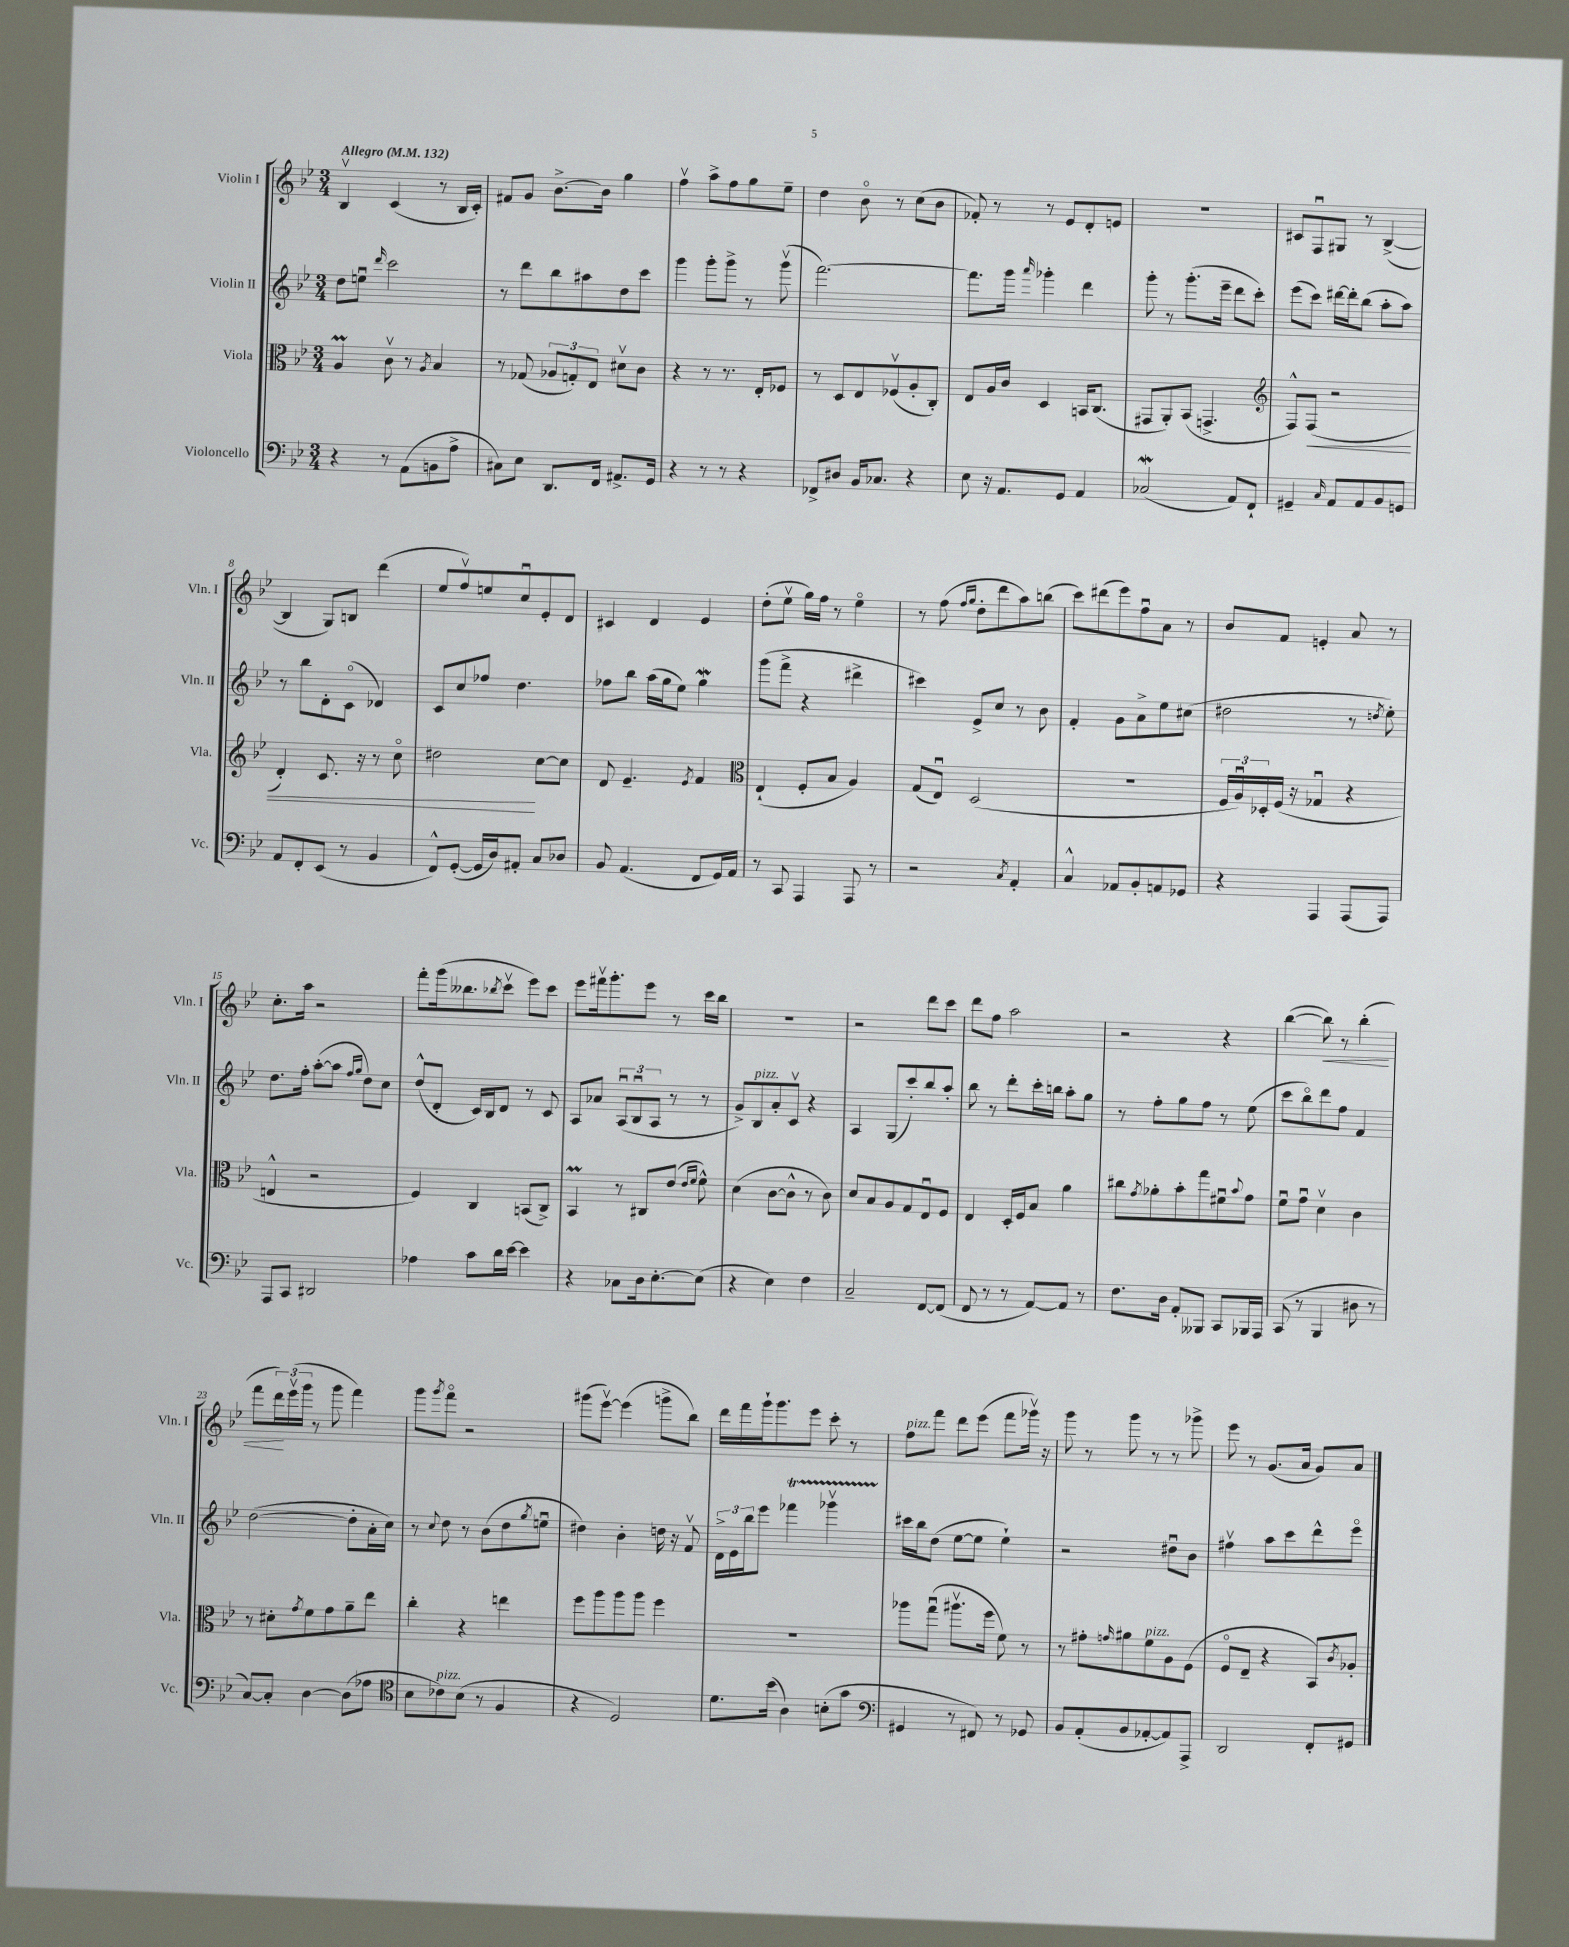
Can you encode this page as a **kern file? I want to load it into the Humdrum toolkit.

**kern	**kern	**dynam	**kern	**kern	**dynam
*part4	*part3	*part3	*part2	*part1	*part1
*staff4	*staff3	*staff3	*staff2	*staff1	*staff1
*I"Violoncello	*I"Viola	*	*I"Violin II	*I"Violin I	*
*I'Vc.	*I'Vla.	*	*I'Vln. II	*I'Vln. I	*
*clefF4	*clefC3	*	*clefG2	*clefG2	*
*k[b-e-]	*k[b-e-]	*	*k[b-e-]	*k[b-e-]	*
*M3/4	*M3/4	*	*M3/4	*M3/4	*
*MM132	*MM132	*	*MM132	*MM132	*
=1	=1	=1	=1	=1	=1
!	!	!	!	!LO:TX:a:B:t=Allegro	!
4r	4Am/	.	8dd\L	4B-v/	.
.	.	.	8eenu\J	.	.
.	.	.	16qqddd/	.	.
8r	8cv\	.	2ccc\	(4c/	.
(8AA\L	8r	.	.	.	.
.	8qA/	.	.	.	.
8BBn\	4B-/	.	.	8r	.
8A^\J	.	.	.	16B-/LL	.
.	.	.	.	16c'/JJ)	.
=2	=2	=2	=2	=2	=2
8C#X\L)	8r	.	8r	8f#X/L	.
8E-\J	(8G-X/	.	8ddd\L	8g/J	.
8.DD/L	12A-X/L	.	8bb-\	[8.b-^\L	.
.	12Gn'/)	.	.	.	.
.	.	.	8aa#X\	.	.
.	12E-/J	.	.	.	.
16FF/Jk	.	.	.	16b-\Jk]	.
8.AA#X^/L	8d#Xv\L	.	8dd\	4gg\	.
.	8c\J	.	8ccc\J	.	.
16GG/Jk	.	.	.	.	.
=3	=3	=3	=3	=3	=3
4r	4r	.	4ggg\	4ffv\	.
8r	8r	.	8ggg'\L	8aa^\L	.
8r	8.r	.	8ggg^\J	8ff\	.
4r	.	.	8r	8gg\	.
.	16E-'/KL	.	.	.	.
.	8F-X/J	.	(8gggv\	8ee-~\J	.
=4	=4	=4	=4	=4	=4
8FF-X^/L	8r	.	[2.fff\)	4dd\	.
8D#X/J	8D/L	.	.	.	.
16BB-/KL	8E-/	.	.	8b-\	.
8.C-X/J	.	.	.	.	.
.	(8F-Xv/	.	.	8r	.
4r	8A'/	.	.	(8cc\L	.
.	8C'/J)	.	.	8b-\J	.
=5	=5	=5	=5	=5	=5
8E-\	8E-/L	.	8.fff\L]	8f-X'/)	.
16r	16A/L	.	.	8r	.
8.AA/L	16c/JJ	.	16ggg\Jk	.	.
.	.	.	16qqaaa/	.	.
.	4D/	.	4ggg-X'\	8r	.
8GG/J	.	.	.	8e-/L	.
4AA/	16BBn/KL	.	4ddd\	8d'/	.
.	(8.C/J	.	.	.	.
.	.	.	.	8en/J	.
=6	=6	=6	=6	=6	=6
(2C-Xw/	8GG#X/L	.	8ggg'\	2.r	.
.	8AA'/)	.	8r	.	.
.	(8BB-/J	.	(8.ggg'\L	.	.
.	4.GGn^/	.	.	.	.
.	.	.	16eee-~\Jk	.	.
8AA/L)	.	.	8ddd\L	.	.
8FF`/J	.	.	8ccc'\J)	.	.
=7	=7	=7	=7	=7	=7
*	*clefG2	*	*	*	*
4GG#X~/	8F^^/L)	.	(8eee-\L	8c#X/L	.
!	!	!LO:HP:b	!	!	!
.	(8F/J	<	8ccc\J)	8Fu/	.
16qqC/	.	.	.	.	.
8AA/L	2r	.	[16ddd#X\LL	8G#X/J	.
.	.	.	16ddd#'\J]	.	.
8AA/	.	.	(8bb-\J	8r	.
8BB-/	.	.	8aa'\L	([4B-^/	.
8GGn/J	.	.	8aa\J)	.	.
!!LO:LB:g=z
=8	=8	=8	=8	=8	=8
8AA/L	4d'/)	.	8r	4B-/]	.
8FF'/	.	.	8bb-\L	.	.
(8EE-/J	8.c/	.	8d'\	8G/L)	.
8r	.	.	(8c\J	8Bn/J	.
.	16r	.	.	.	.
4BB-/	8r	.	4d-X/)	(4ddd\	.
.	8cc\	.	.	.	.
=9	=9	=9	=9	=9	=9
8FF^^/L)	2dd#X\	.	8c/L	8ee-/L	.
([8GG'/J	.	.	8cc/	8ffv/)	.
16GG/LL]	.	.	8ff-X/J	8een/	.
16D/J)	.	.	.	.	.
8AA#X'/J	.	.	4.dd\	8ccu/	.
8C/L	[8cc\L	[	.	8e-'/	.
8D-X/J	8cc\J]	.	.	8d/J	.
=10	=10	=10	=10	=10	=10
8BB-/	8d/	.	8ff-X\L	4c#X/	.
(4.AA/	4.e-~/	.	8bb-\J	.	.
.	.	.	(16aa\LL	4d/	.
.	.	.	16gg\J	.	.
.	.	.	8ee-\J)	.	.
.	8qe-/	.	.	.	.
8FF/L	4f/	.	4ggW\	4e-/	.
16GG/L)	.	.	.	.	.
16AA/JJ	.	.	.	.	.
=11	=11	=11	=11	=11	=11
*	*clefC3	*	*	*	*
8r	(4E-`/	.	(8ggg\L	(8dd'\L	.
8CC/	.	.	8fff^\J	8ee-v\J	.
4AAA/	8F'/L	.	4r	16gg\LL)	.
.	.	.	.	16ff\JJ	.
.	8B-/J	.	.	8r	.
8AAA/	4A/)	.	4ddd#X^\	4ee-\	.
8r	.	.	.	.	.
=12	=12	=12	=12	=12	=12
2r	(8G/L	.	4ccc#X\)	8r	.
.	8E-u/J)	.	.	(8ff\	.
.	.	.	.	16qqff/LL	.
.	.	.	.	16qqgg/JJ	.
.	(2D/	.	8e-^/L	8dd'\L	.
.	.	.	8cc/J	8ddd\	.
8qC/	.	.	.	.	.
4AA'/	.	.	8r	8aa\)	.
.	.	.	8b-\	(8bbn\J	.
=13	=13	=13	=13	=13	=13
4C^^/	2.r	.	4f'/	8ccc\L)	.
.	.	.	.	(8ddd#X\	.
8AA-X/L	.	.	8g\L	8eee-\)	.
8BB-'/	.	.	8a^\	8ffu\	.
8AAn/	.	.	8ee-\	8a\J	.
8GG-X/J	.	.	(8cc#X\J	8r	.
=14	=14	=14	=14	=14	=14
4r	24F/LL	.	2dd#X\	8b-/L	.
.	24Au/)	.	.	.	.
.	24D-X'/	.	.	.	.
.	(16F/JJ	.	.	8f/J	.
.	16r	.	.	.	.
4AAA/	4G-Xu/	.	.	4en'/	.
(8AAA/L	4r	.	8r	8a/	.
.	.	.	8qddn/	.	.
8AAA/J)	.	.	8ee-'\)	8r	.
!!LO:LB:g=z
=15	=15	=15	=15	=15	=15
8AAA/L	4En^^/	.	8.dd\L	8.cc'\L	.
8CC/J	.	.	.	.	.
.	.	.	16ff'\Jk	16aa\Jk	.
2DD#X/	2r	.	([8aa'\L	2r	.
.	.	.	8aa\J]	.	.
.	.	.	16qqff/LL	.	.
.	.	.	16qqgg/JJ	.	.
.	.	.	8dd\L)	.	.
.	.	.	8cc\J	.	.
=16	=16	=16	=16	=16	=16
4A-X\	4F/)	.	(8dd^^/L	8fff'\L	.
.	.	.	8d'/J	(16ggg\k	.
.	.	.	.	8.bb--X\	.
8c\L	4C/	.	16c/LL)	.	.
.	.	.	16B-/J	.	.
.	.	.	.	8qbb-X/	.
16d\L	.	.	8d/J	8cccv\J	.
[16e-\JJ	.	.	.	.	.
4e-\]	(8BBn/L	.	8r	8eee-\L)	.
.	8C^/J)	.	8c/	8ccc\J	.
=17	=17	=17	=17	=17	=17
4r	4BB-M/	.	8A/L	8eee-\L	.
.	.	.	8a-X/J	16fff#Xv\k	.
.	.	.	.	8.ggg'\	.
8C-X\L	8r	.	(12Au/L	.	.
.	.	.	12B-u/	.	.
16D\k	8C#X/L	.	.	8eee-\J	.
.	.	.	12A/J	.	.
[8.E-'\	.	.	.	.	.
.	(8e-/J	.	8r	8r	.
.	16qqe-/LL	.	.	.	.
.	16qqf/JJ	.	.	.	.
(8E-\J]	8f^^\)	.	8r	16ccc\LL	.
.	.	.	.	16bb-\JJ	.
=18	=18	=18	=18	=18	=18
4r	(4d\	.	8g^/L)	2.r	.
!	!	!	!LO:TX:a:i:t=pizz.	!	!
.	.	.	8B-/	.	.
4E-\)	[8c\L	.	8a'/	.	.
.	8c^^\J]	.	8cv/J	.	.
4F\	8r	.	4r	.	.
.	8c\)	.	.	.	.
=19	=19	=19	=19	=19	=19
2C~/	8d/L	.	4A/	2r	.
.	8B-/	.	.	.	.
.	8A/	.	(8G/L	.	.
.	8G/	.	8ccc'/)	.	.
[8FF/L	8E-u/	.	8bb-/	8ddd\L	.
(8FF/J]	8F/J	.	8aa'/J	8ccc\J	.
=20	=20	=20	=20	=20	=20
8FF/	4E-/	.	8bb-\	8ddd\L	.
8r	.	.	8r	8ff\J	.
8r	16D'/LL	.	8ddd'\L	2aa\	.
.	16F/J	.	.	.	.
[8AA/L)	8B-/J	.	16ccc'\L	.	.
.	.	.	16bbn\JJ	.	.
8AA/J]	4a\	.	8aa'\L	.	.
8r	.	.	8gg\J	.	.
=21	=21	=21	=21	=21	=21
8.F\L	8cc#X\L	.	8r	2r	.
.	8qg/	.	.	.	.
.	8a-X'\	.	8ff'\L	.	.
16D\Jk	.	.	.	.	.
8AA'/L	8b-'\	.	8gg\	.	.
8BBB--X/J	8gg\	.	8ff\J	.	.
8CC/L	8f#Xu\	.	8r	4r	.
.	8qqb-/	.	.	.	.
16BBB-X/L	8g\J	.	(8ee-\	.	.
16AAA/JJ	.	.	.	.	.
=22	=22	=22	=22	=22	=22
(8CC/	8fu\L	.	8ccc\L	([4bb-\	.
8r	8gu\J	.	8bb-\)	.	.
!	!	!	!	!	!LO:HP:b
4BBB-/	4dv\	.	8ddd\	8bb-\])	<
.	.	.	8ff\J	8r	.
8D#X\	4c\	.	4f/	(4bb-'\	.
8r	.	.	.	.	.
!!LO:LB:g=z
=23	=23	=23	=23	=23	=23
[8C/L)	8r	.	([2dd\	8fff\L	.
8C'/J]	8d#X'\L	.	.	24ddd\L)	.
.	.	.	.	(24eee-v\	[
.	.	.	.	24ggg\JJ	.
.	8qg/	.	.	.	.
[4D\	8f\	.	.	8r	.
.	8g\	.	.	8ggg\	.
(8D\L]	8a~\	.	8dd'\L]	4fff\)	.
8A-X\J	8ee-\J	.	16a'\L	.	.
.	.	.	16cc\JJ)	.	.
=24	=24	=24	=24	=24	=24
*clefC4	*	*	*	*	*
8B-\L	4cc'\	.	8r	8ggg\L	.
.	.	.	8qqcc/	8qggg/	.
!LO:TX:a:i:t=pizz.	!	!	!	!	!
8c-X\)	.	.	8dd\	8fff\J	.
(8B-\J	4r	.	8r	2r	.
8r	.	.	(8b-\L	.	.
4F/	4een\	.	8dd\	.	.
.	.	.	8qgg/	.	.
.	.	.	8eenu\J	.	.
=25	=25	=25	=25	=25	=25
4r	8ff\L	.	4dd#X\)	(8ggg#X\L	.
.	8aa\	.	.	[8eee-v\J)	.
2D/)	8aa\	.	4b-'\	(4eee-\]	.
.	8aa\J	.	.	.	.
.	4ff\	.	16ddn\	8gggn^\L	.
.	.	.	16r	.	.
.	.	.	8fv/	8bb-\J)	.
=26	=26	=26	=26	=26	=26
8.d\L	2.r	.	24d^\LL	16ddd\LL	.
.	.	.	24e-\	.	.
.	.	.	.	16fff\	.
.	.	.	24bb-\J	.	.
.	.	.	8eee-\J	16ggg`\J	.
(16b-\Jk	.	.	.	8.ggg\	.
4A\)	.	.	4fff-XT\	.	.
.	.	.	.	8eee-\J	.
(8Bn'\L	.	.	4ggg-XTTTv\	8ccc'\	.
8g\J	.	.	.	8r	.
=27	=27	=27	=27	=27	=27
*clefF4	*	*	*	*	*
!	!	!	!	!LO:TX:a:i:t=pizz.	!
4GG#X/	8aa-X\L	.	16ccc#X\LL	8ff\L	.
.	.	.	16bb-\J	.	.
.	(8ggu\J	.	(8dd\J	8fff\J	.
8r	8.aa#Xv\L	.	[8ee-\L	8ddd\L	.
8FF#X/)	.	.	8ee-\J]	(8eee-\J	.
.	16ff\Jk	.	.	.	.
8r	8f\)	.	4ee-`\)	8fff\L	.
8GG-X/	8r	.	.	16ggg-Xv\Jk)	.
.	.	.	.	16r	.
=28	=28	=28	=28	=28	=28
8BB-/L	8r	.	2r	8ggg\	.
(8AA'/	8g#X'\L	.	.	8r	.
.	16qqgn/	.	.	.	.
8BB-/	8a#X\	.	.	8ggg\	.
!	!LO:TX:a:i:t=pizz.	!	!	!	!
[8AA-X'/	8f\	.	.	8r	.
8AA-/])	8A\	.	8dd#Xu\L	8r	.
8AAA^/J	(8F\J	.	8b-\J	8ggg-X^\	.
=29	=29	=29	=29	=29	=29
2DD/	8F/L	.	4ff#Xv\	8eee-\	.
.	8E-~/J	.	.	8r	.
.	4r	.	8aa\L	(8.g/L	.
.	.	.	8ccc\	.	.
.	.	.	.	16a/Jk	.
8FF'/L	8BB-/L)	.	8ddd^^\	8g/L)	.
.	8qc/	.	.	.	.
8GG#X/J	8A-X'/J	.	8eee-\J	8a/J	.
==	==	==	==	==	==
*-	*-	*-	*-	*-	*-
